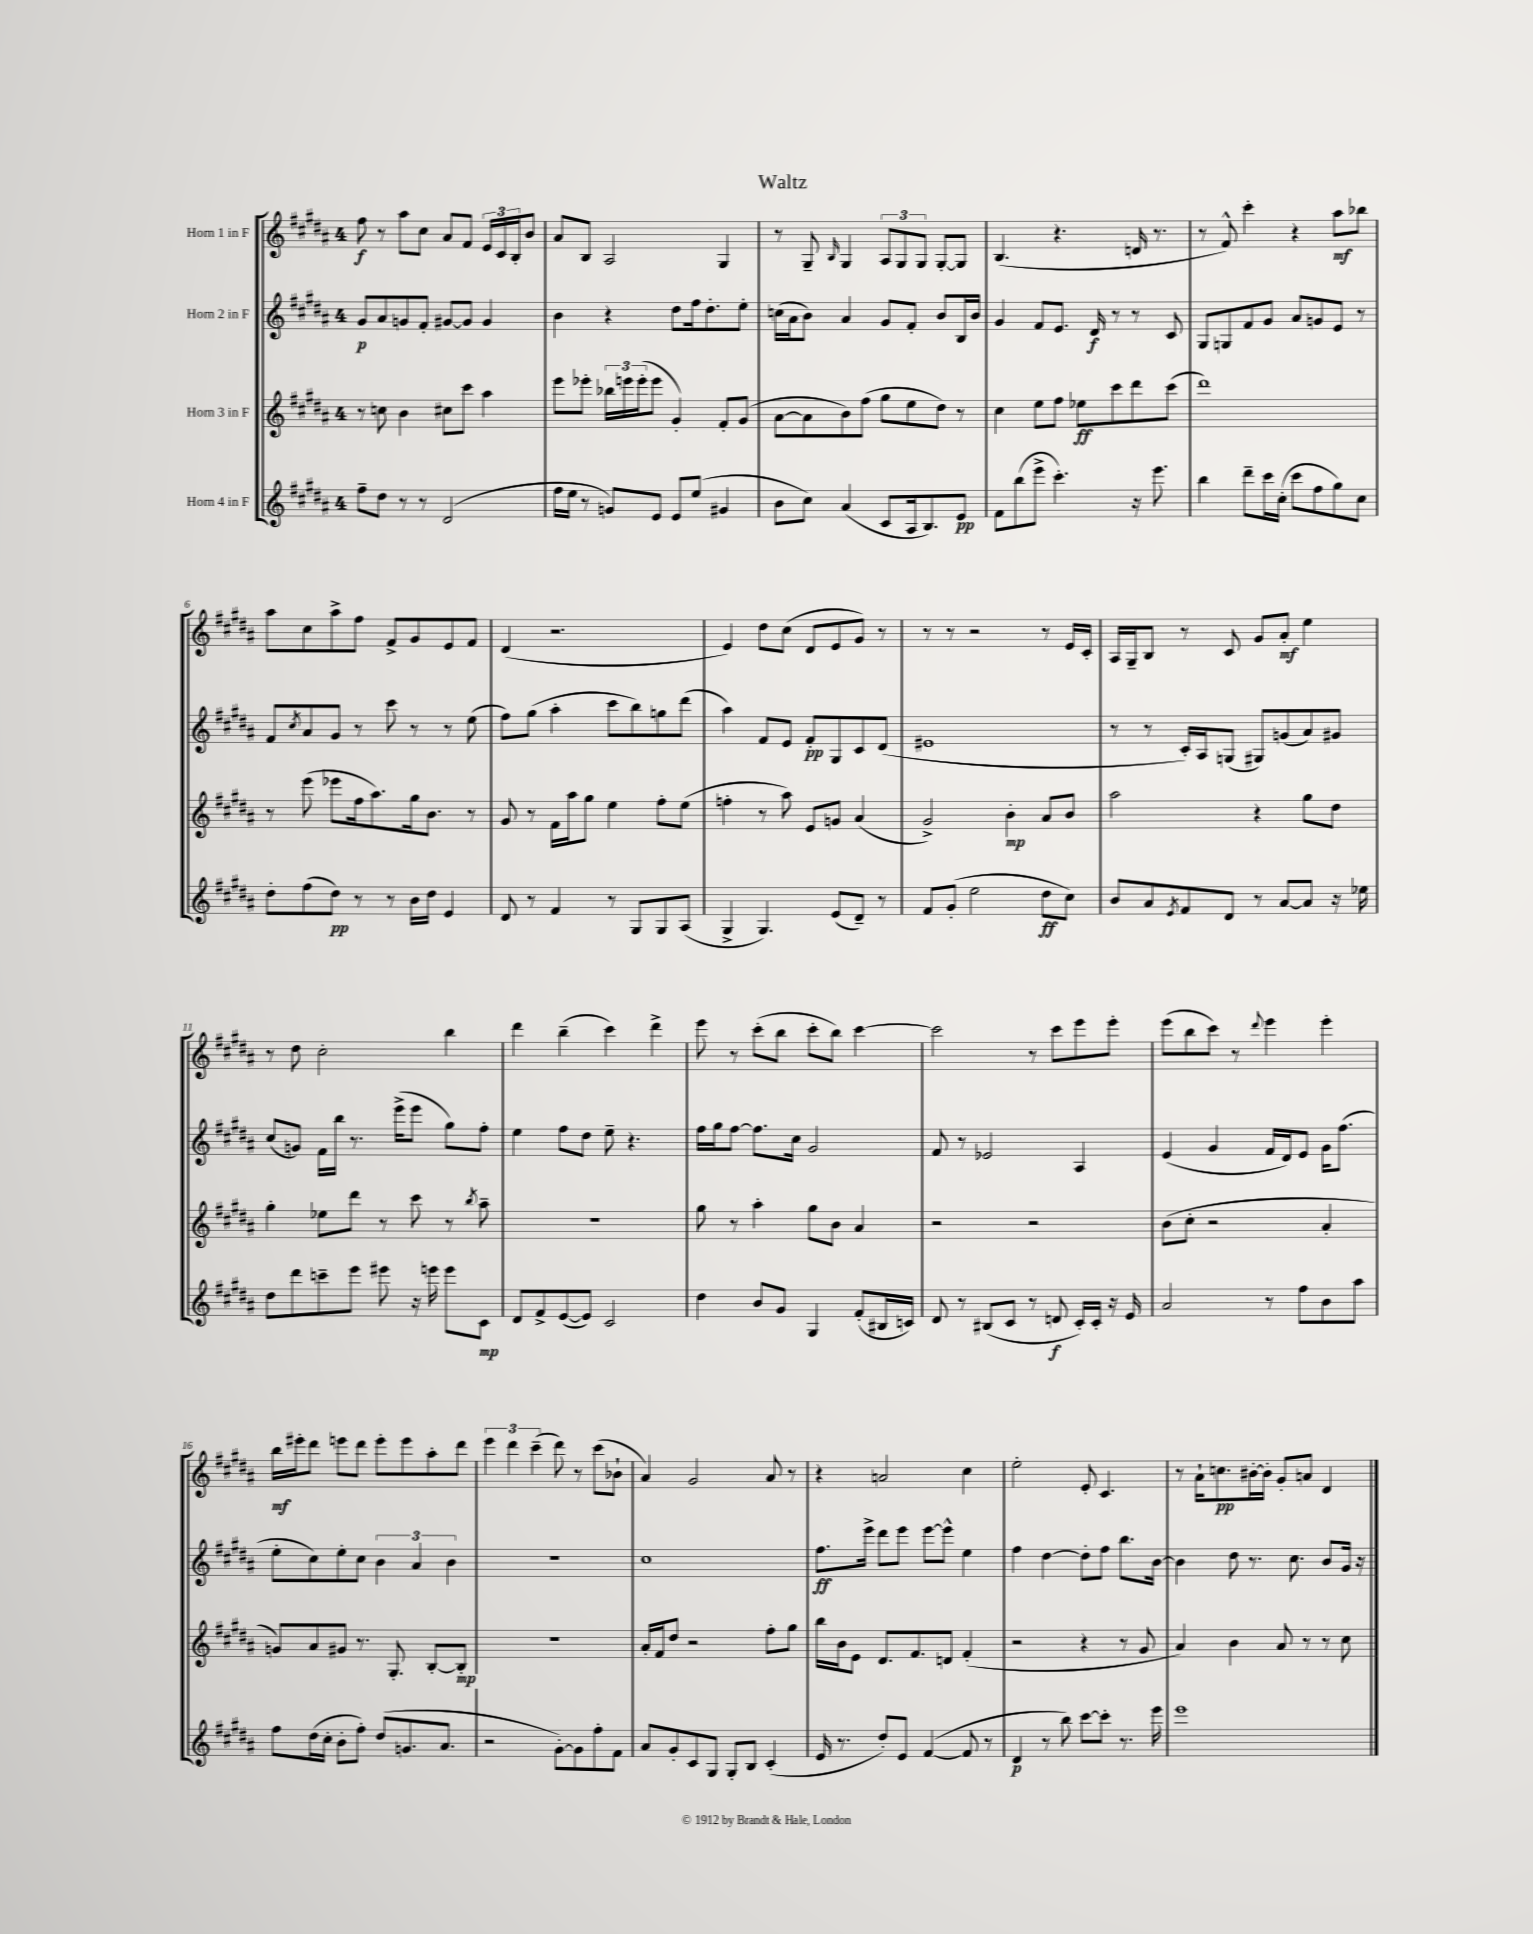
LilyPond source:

\header { title = "Waltz" }
<<
\new StaffGroup <<
\new Staff = "s0" \with { instrumentName = "Horn 1 in F" } {
    \clef treble \key b \major \once \override Staff.TimeSignature.style = #'single-digit \time 4/4
    fis''8\f r8 ais''8 cis''8 ais'8 fis'8 \tuplet 3/2 { e'16 cis'16 b16-. } b'8 |
    ais'8 b8 ais2 gis4 |
    r8 gis8-- \grace { b16 } gis4 \tuplet 3/2 { ais8 gis8 gis8 } gis8~-. gis8 |
    b4.( r4. d'16 r8. |
    r8 fis'8-^) cis'''4-. r4 ais''8\mf bes''8 |
    ais''8 cis''8 ais''8-> fis''8 fis'8-> gis'8 e'8 fis'8 |
    dis'4( r2. |
    e'4) dis''8 cis''8( dis'8 e'8 gis'8) r8 |
    r8 r8 r2 r8 e'16 cis'16-. |
    ais16 gis16-- b8 r8 cis'8 gis'8 ais'8-.\mf e''4 |
    r8 dis''8 cis''2-. b''4 |
    dis'''4 b''4--( cis'''4) dis'''4-> |
    e'''8 r8 cis'''8-.( b''8 cis'''8-. b''8) cis'''4~ |
    cis'''2 r8 cis'''8 e'''8 e'''8-. |
    e'''8( b''8 cis'''8) r8 \appoggiatura { dis'''8 } e'''4 e'''4-. |
    b''16\mf eis'''16-. dis'''8 e'''8 dis'''8 e'''8-. e'''8 ais''8-. dis'''8 |
    \tuplet 3/2 { e'''4 dis'''4 cis'''4--( } dis'''8) r8 cis'''8( bes'8-! |
    ais'4) gis'2 ais'8 r8 |
    r4 a'2 cis''4 |
    e''2-. e'8-. cis'4. |
    r8 ais'16-! c''8.\pp bis'16~-. bis'16-. gis'8-. a'8 dis'4 \bar "|." |
}
\new Staff = "s1" \with { instrumentName = "Horn 2 in F" } {
    \clef treble \key b \major \once \override Staff.TimeSignature.style = #'single-digit \time 4/4
    gis'8\p ais'8 g'8 fis'8-. gis'8~ gis'8 gis'4 |
    b'4 r4 dis''8 fis''16 dis''8.-. e''8-. |
    c''16( ais'16 b'8) ais'4 gis'8 fis'8-. b'8 b16 b'16 |
    gis'4 fis'8 e'8. dis'16\f r8 r8 cis'8 |
    gis8 g8 fis'8 gis'8 ais'8 g'8 e'8 r8 |
    fis'8 \acciaccatura { cis''8 } ais'8 gis'8 r8 cis'''8 r8 r8 e''8( |
    fis''8) gis''8( ais''4-. cis'''8 b''8) g''8 dis'''8( |
    ais''4) fis'8 e'8 fis'8-.\pp gis8 cis'8 dis'8( |
    eis'1 |
    r8 r8 cis'16-.) ais16 g8( gis8) g'8( ais'8) gis'8 |
    cis''8( g'8) fis'16 b''16 r8. e'''16->( e'''8 gis''8) fis''8-. |
    e''4 fis''8 dis''8 e''8-- r4. |
    fis''16 gis''16 fis''8~ fis''8. cis''16 gis'2 |
    fis'8 r8 ees'2 ais4 |
    e'4( gis'4 fis'16 dis'16) e'8 gis'16 fis''8.( |
    e''8-. cis''8) e''8-. cis''8 \tuplet 3/2 { b'4 ais'4 b'4 } |
    R1 |
    cis''1 |
    fis''8.\ff e'''16-> dis'''8 e'''8 e'''8~ e'''8-^ e''4 |
    fis''4 dis''4~ dis''8-. fis''8 b''8. b'16~ |
    b'4 dis''8 r8. cis''8. b'8 gis'16 r16 \bar "|." |
}
\new Staff = "s2" \with { instrumentName = "Horn 3 in F" } {
    \clef treble \key b \major \once \override Staff.TimeSignature.style = #'single-digit \time 4/4
    r8 c''8 b'4 cis''8 cis'''8 ais''4 |
    e'''8 ees'''8-. \tuplet 3/2 { bes''16 e'''16 e'''16-.( } e'''8 gis'4-.) fis'8-. gis'8( |
    ais'8~ ais'8 b'8) fis''8( gis''8 e''8 dis''8) r8 |
    cis''4 e''8 fis''8 ees''8\ff cis'''8 dis'''8 cis'''8( |
    dis'''1) |
    r8 e'''8( ees'''8 fis''16 ais''8.) gis''16 b'8. r8 |
    gis'8 r8 fis'16 ais''16 gis''8 e''4 fis''8-. e''8( |
    f''4-. r8 ais''8) e'8 g'8 ais'4( |
    gis'2->) b'4-.\mp ais'8 b'8 |
    ais''2 r4 gis''8 dis''8 |
    gis''4-. ees''8 dis'''8 r8 cis'''8 r8 \acciaccatura { b''8 } ais''8-- |
    R1 |
    gis''8 r8 ais''4-. gis''8 b'8 ais'4 |
    r2 r2 |
    b'8( cis''8-. r2 ais'4-. |
    g'8) ais'8 gis'8 r8. gis8.-. b8~-. b8-.\mp |
    R1 |
    ais'16-. fis'16 dis''8 r2 fis''8-. gis''8 |
    b''16 b'16 e'8 dis'8. fis'8. d'8 fis'4-.( |
    r2 r4 r8 gis'8 |
    ais'4) b'4 ais'8 r8 r8 cis''8 \bar "|." |
}
\new Staff = "s3" \with { instrumentName = "Horn 4 in F" } {
    \clef treble \key b \major \once \override Staff.TimeSignature.style = #'single-digit \time 4/4
    fis''8-- dis''8 r8 r8 dis'2( |
    fis''16 e''16 r8 g'8) e'8 e'8 e''8( gis'4 |
    b'8 cis''8) ais'4( cis'8 ais16 b8.) e'8\pp |
    fis'8 b''8( e'''8-> cis'''4.-.) r16 e'''8. |
    b''4 dis'''8-- cis'''16 cis''16-.( cis'''8 fis''8 gis''8) cis''8 |
    dis''8-. fis''8( dis''8\pp) r8 r8 b'16 dis''16 e'4 |
    dis'8 r8 fis'4 r8 gis8 gis8 ais8( |
    gis4-> gis4.) e'8( dis'8--) r8 |
    fis'8 gis'8-.( e''2 dis''8\ff cis''8) |
    b'8 ais'8 \acciaccatura { e'8 } fis'8 dis'8 r8 ais'8~ ais'8 r16 ees''16 |
    dis''8 dis'''8 c'''8-- e'''8 eis'''8 r16 e'''16 e'''8 cis'8\mp |
    dis'8 fis'8-> e'8~( e'8) cis'2 |
    dis''4 b'8 gis'8 gis4 fis'8-.( bis16 c'16) |
    dis'8 r8 bis8( cis'8 r8 d'8\f cis'16-.) cis'16-. r16 e'16 |
    ais'2 r8 fis''8 b'8 ais''8 |
    fis''8 dis''16( cis''16-. b'8-. fis''8-.) dis''8( g'8. ais'8. |
    r2 gis'8~-.) gis'8 fis''8-. fis'8 |
    ais'8 gis'8-. cis'8 gis8 gis8-. b8 cis'4-.( |
    e'16 r8. dis''8-.) e'8 fis'4~( fis'8 r8 |
    dis'4\p r8 b''8) cis'''8~ cis'''8-. r8. e'''16 |
    e'''1 \bar "|." |
}
>>
>>
